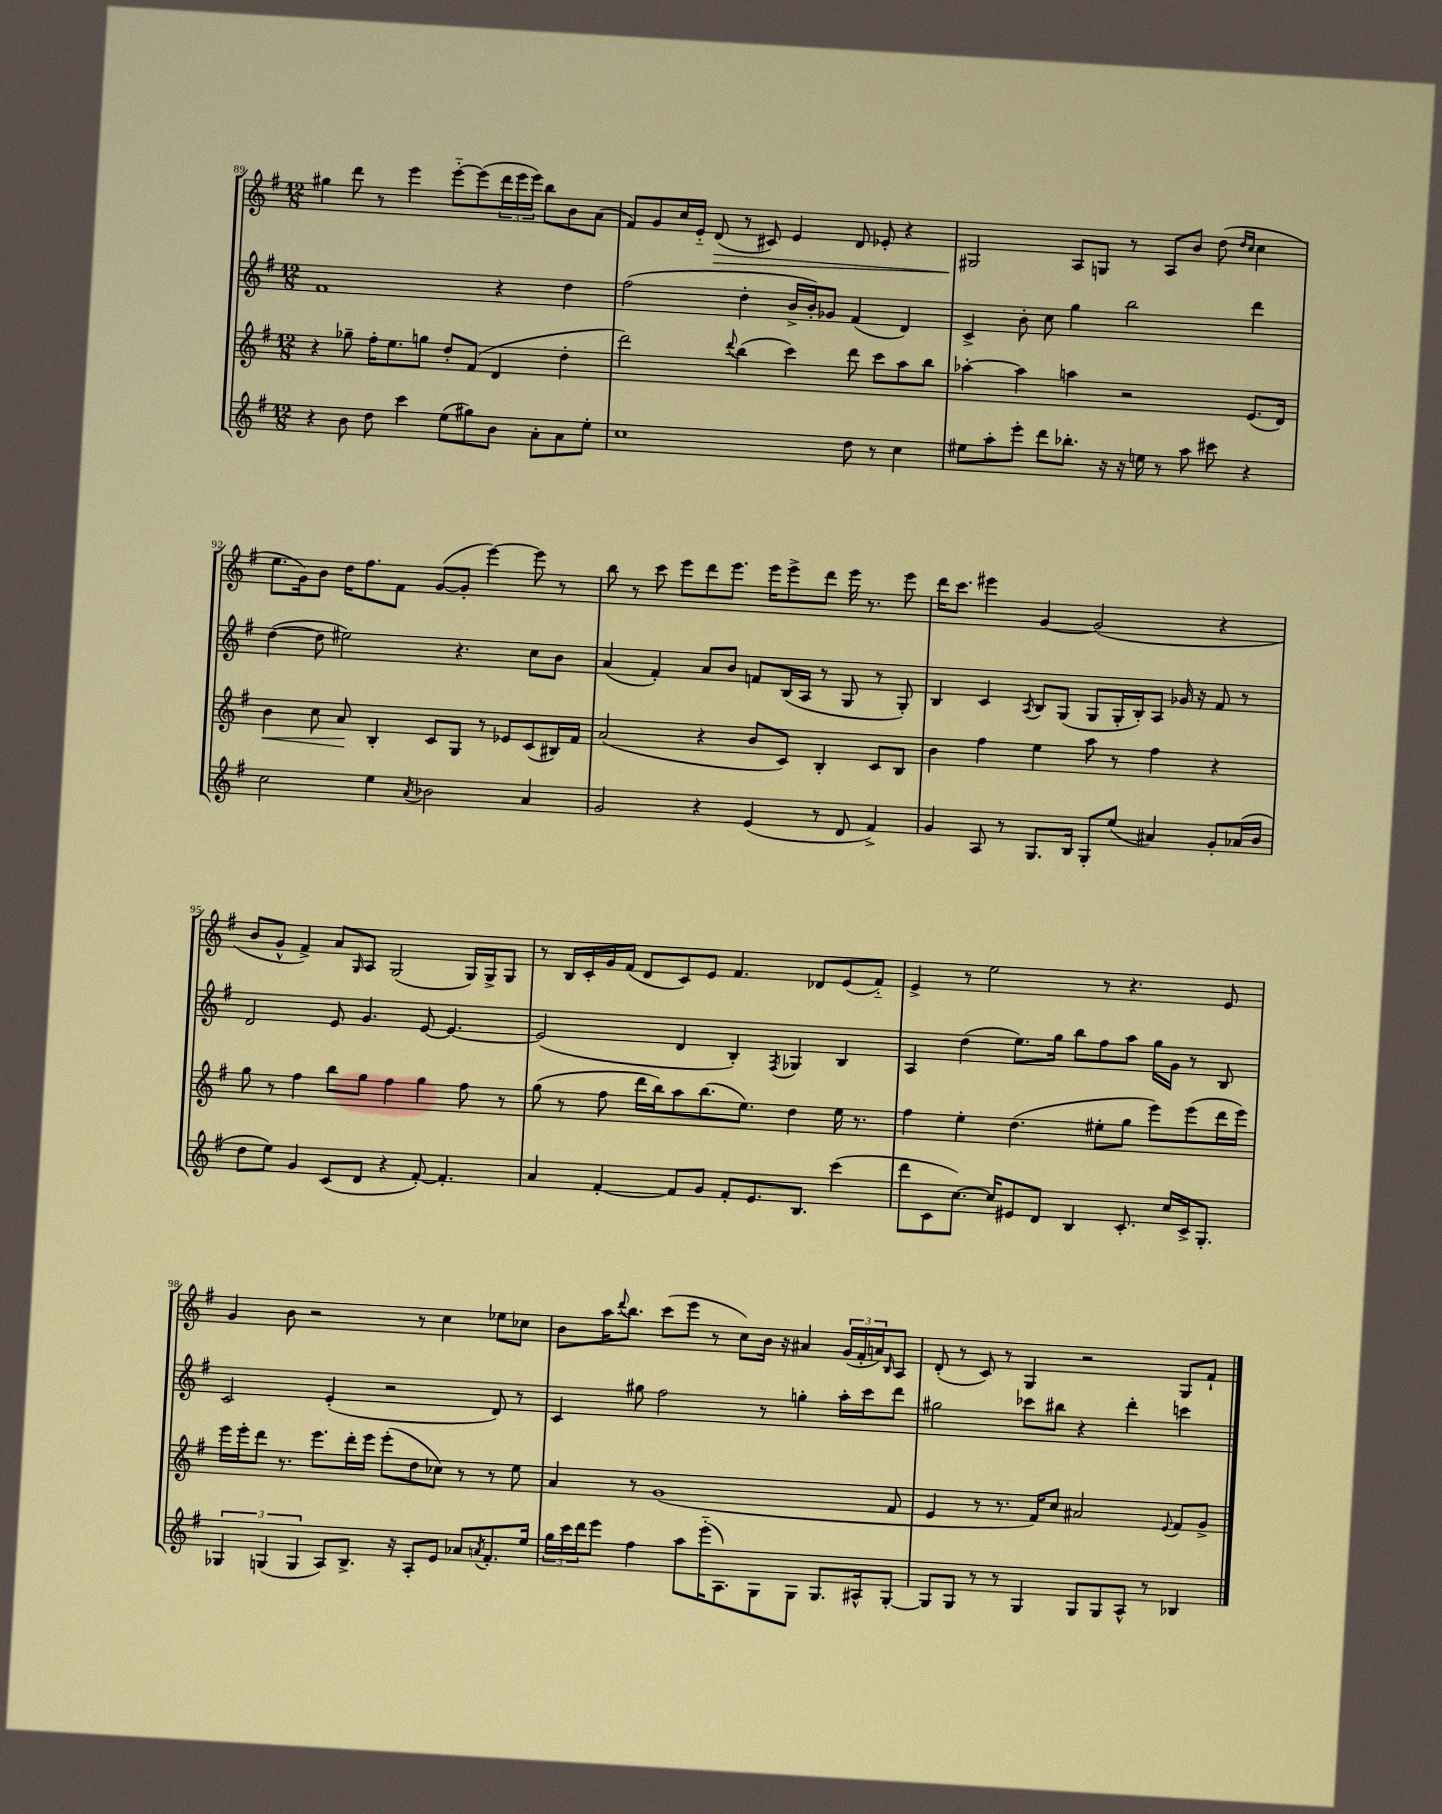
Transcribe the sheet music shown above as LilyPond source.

<<
\new StaffGroup <<
\new Staff = "s0" {
    \clef treble \key g \major \numericTimeSignature \time 12/8
    gis''4 d'''8 r8 e'''4 e'''8~-_ e'''8( \tuplet 3/2 { d'''16 e'''16 e'''16) } b''8 b'8 a'8( |
    fis'8) g'8 c''16 e'16-_ d'8\>( r8 cis'8) e'4 d'8 ees'8-. r4 |
    gis2\! a8 g8 r8 a8 b'8 d''8( \grace { d''16 c''16 } c''4 |
    e''8. g'16) b'8 d''16 fis''8. fis'8 g'8~( g'8-. e'''4~) e'''8 r8 |
    b''8 r8 c'''8 e'''8 d'''8 e'''8. e'''16 e'''8-> d'''8 e'''16 r8. e'''8 |
    d'''16 c'''8. eis'''4 g'4~ g'2( r4 |
    b'8 g'8-^ fis'4->) a'8 \grace { g16 } a8 g2( g16) g16-> g8 |
    r8 b16 c'16-. g'16 fis'16( d'8 c'8) e'8 fis'4. des'8 e'8( fis'8-_) |
    e'4-> r8 e''2 r8 r4. e'8 |
    g'4 b'8 r2 r8 c''4 ees''8 ces''8 |
    b'8 a''16 \appoggiatura { d'''8 } b''8. c'''8( e'''8 r8 c''8) b'16 r16 ais'4 \tuplet 3/2 { g'16( fis'16-. a'16) } \grace { b16 } a8 |
    d'8-.( r8 c'8) r8 g4 r2 g8 fis'8-! \bar "|." |
}
\new Staff = "s1" {
    \clef treble \key g \major \numericTimeSignature \time 12/8
    fis'1 r4 d''4 |
    fis''2( d''4-. b'16-> b'16-.) ges'8 fis'4( d'4) |
    c'4-> b'8-. c''8 g''4 b''2 d'''4 |
    d''4~( d''8 eis''2) r4. c''8 b'8 |
    a'4( fis'4-.) a'8 b'8 f'8 b16( a16 r8 g8 r8 g8-.) |
    b4 c'4 \acciaccatura { a8 } b8 g8( g8 g16-. b16-.) a8 ges'16 r16 fis'8 r8 |
    d'2 e'8 g'4. e'8~ e'4.~ |
    e'2( d'4 b4-.) \acciaccatura { fis8 } ges4 b4 |
    a4 d''4( e''8.) g''16 b''8 fis''8 a''8 g''16 g'16 r8 b8 |
    c'2 e'4-.( r2 d'8) r8 |
    c'4 gis''8 fis''2 r8 g''4-. a''16-. c'''16 d'''8 |
    gis''2 ces'''8 bis''8 r4 d'''4-. c'''4 \bar "|." |
}
\new Staff = "s2" {
    \clef treble \key g \major \numericTimeSignature \time 12/8
    r4 ges''8-- fis''16-. e''8. g''8 d''8-. fis'8( d'4 d''4-. |
    d'''2) \appoggiatura { d'''8 } b''4( c'''4) d'''8 c'''8 a''8 b''8 |
    aes''4~-. aes''4 a''4 r2 e'8.( d'16) |
    b'4\< c''8 a'8\! b4-. c'8 g8 r8 ees'8 c'8( bis16) fis'16 |
    a'2( r4 b'8 c'8) b4-. c'8 b8 |
    b'4 fis''4 e''4 a''8 r8 fis''4 r4 |
    g''8 r8 fis''4 b''8 g''8 fis''4 g''4 fis''8 r8 |
    g''8( r8 fis''8 d'''16 b''16) a''8 b''8.( e''8.) d''4 e''16 r8. |
    fis''4 e''4-. d''4.( eis''8-. g''8 e'''8) e'''8( d'''16 e'''16) |
    e'''16 e'''16-. d'''8 r8. e'''8. d'''16-. e'''16 e'''8-.( d''8 ces''8) r8 r8 e''8 |
    a'4 r8 g'1( fis'8 |
    e'4 r8 r8. fis'16) c''8 ais'2 \appoggiatura { e'8 } fis'8 g'8-> \bar "|." |
}
\new Staff = "s3" {
    \clef treble \key g \major \numericTimeSignature \time 12/8
    r4 b'8 d''8 c'''4 e''8( gis''8) b'8 a'8-. a'8 e''8-. |
    c''1 d''8 r8 c''4 |
    eis''8 a''8-. e'''8-. d'''8 bes''8.-. r16 r16 e''16 r8 a''8 cis'''8 r4 |
    c''2 e''4 \acciaccatura { a'8 } bes'2 a'4 |
    g'2 r4 e'4( r8 d'8 fis'4->) |
    g'4 a8 r8 g8. b16 g8-. e''8( ais'4) g'8-. aes'16( b'16 |
    d''8 e''8) g'4 c'8( d'8 r4 fis'8~-.) fis'4.-. |
    a'4 fis'4~-. fis'8 g'8 fis'8-. e'8. b8. c'''4( |
    d'''8 c'8 c''8.~) c''16 eis'8 d'8 b4 c'8.-. c''16 c'16-> g8.-. |
    \tuplet 3/2 { ges4 g4( g4 } a8) b8.-> r16 a8-. e'8 aes'8 \acciaccatura { a'8 } fis'8.-. e''16 |
    \tuplet 3/2 { g''16 c'''16 d'''16 } e'''8 fis''4 a''8 e'''16-_( a8.) g8 g8 g8. ais16-^ g8~-. |
    g8 g8 r8 r8 g4 g8 g8 a8-^ r8 bes4 \bar "|." |
}
>>
>>
\layout { \context { \Score currentBarNumber = #89 } }
